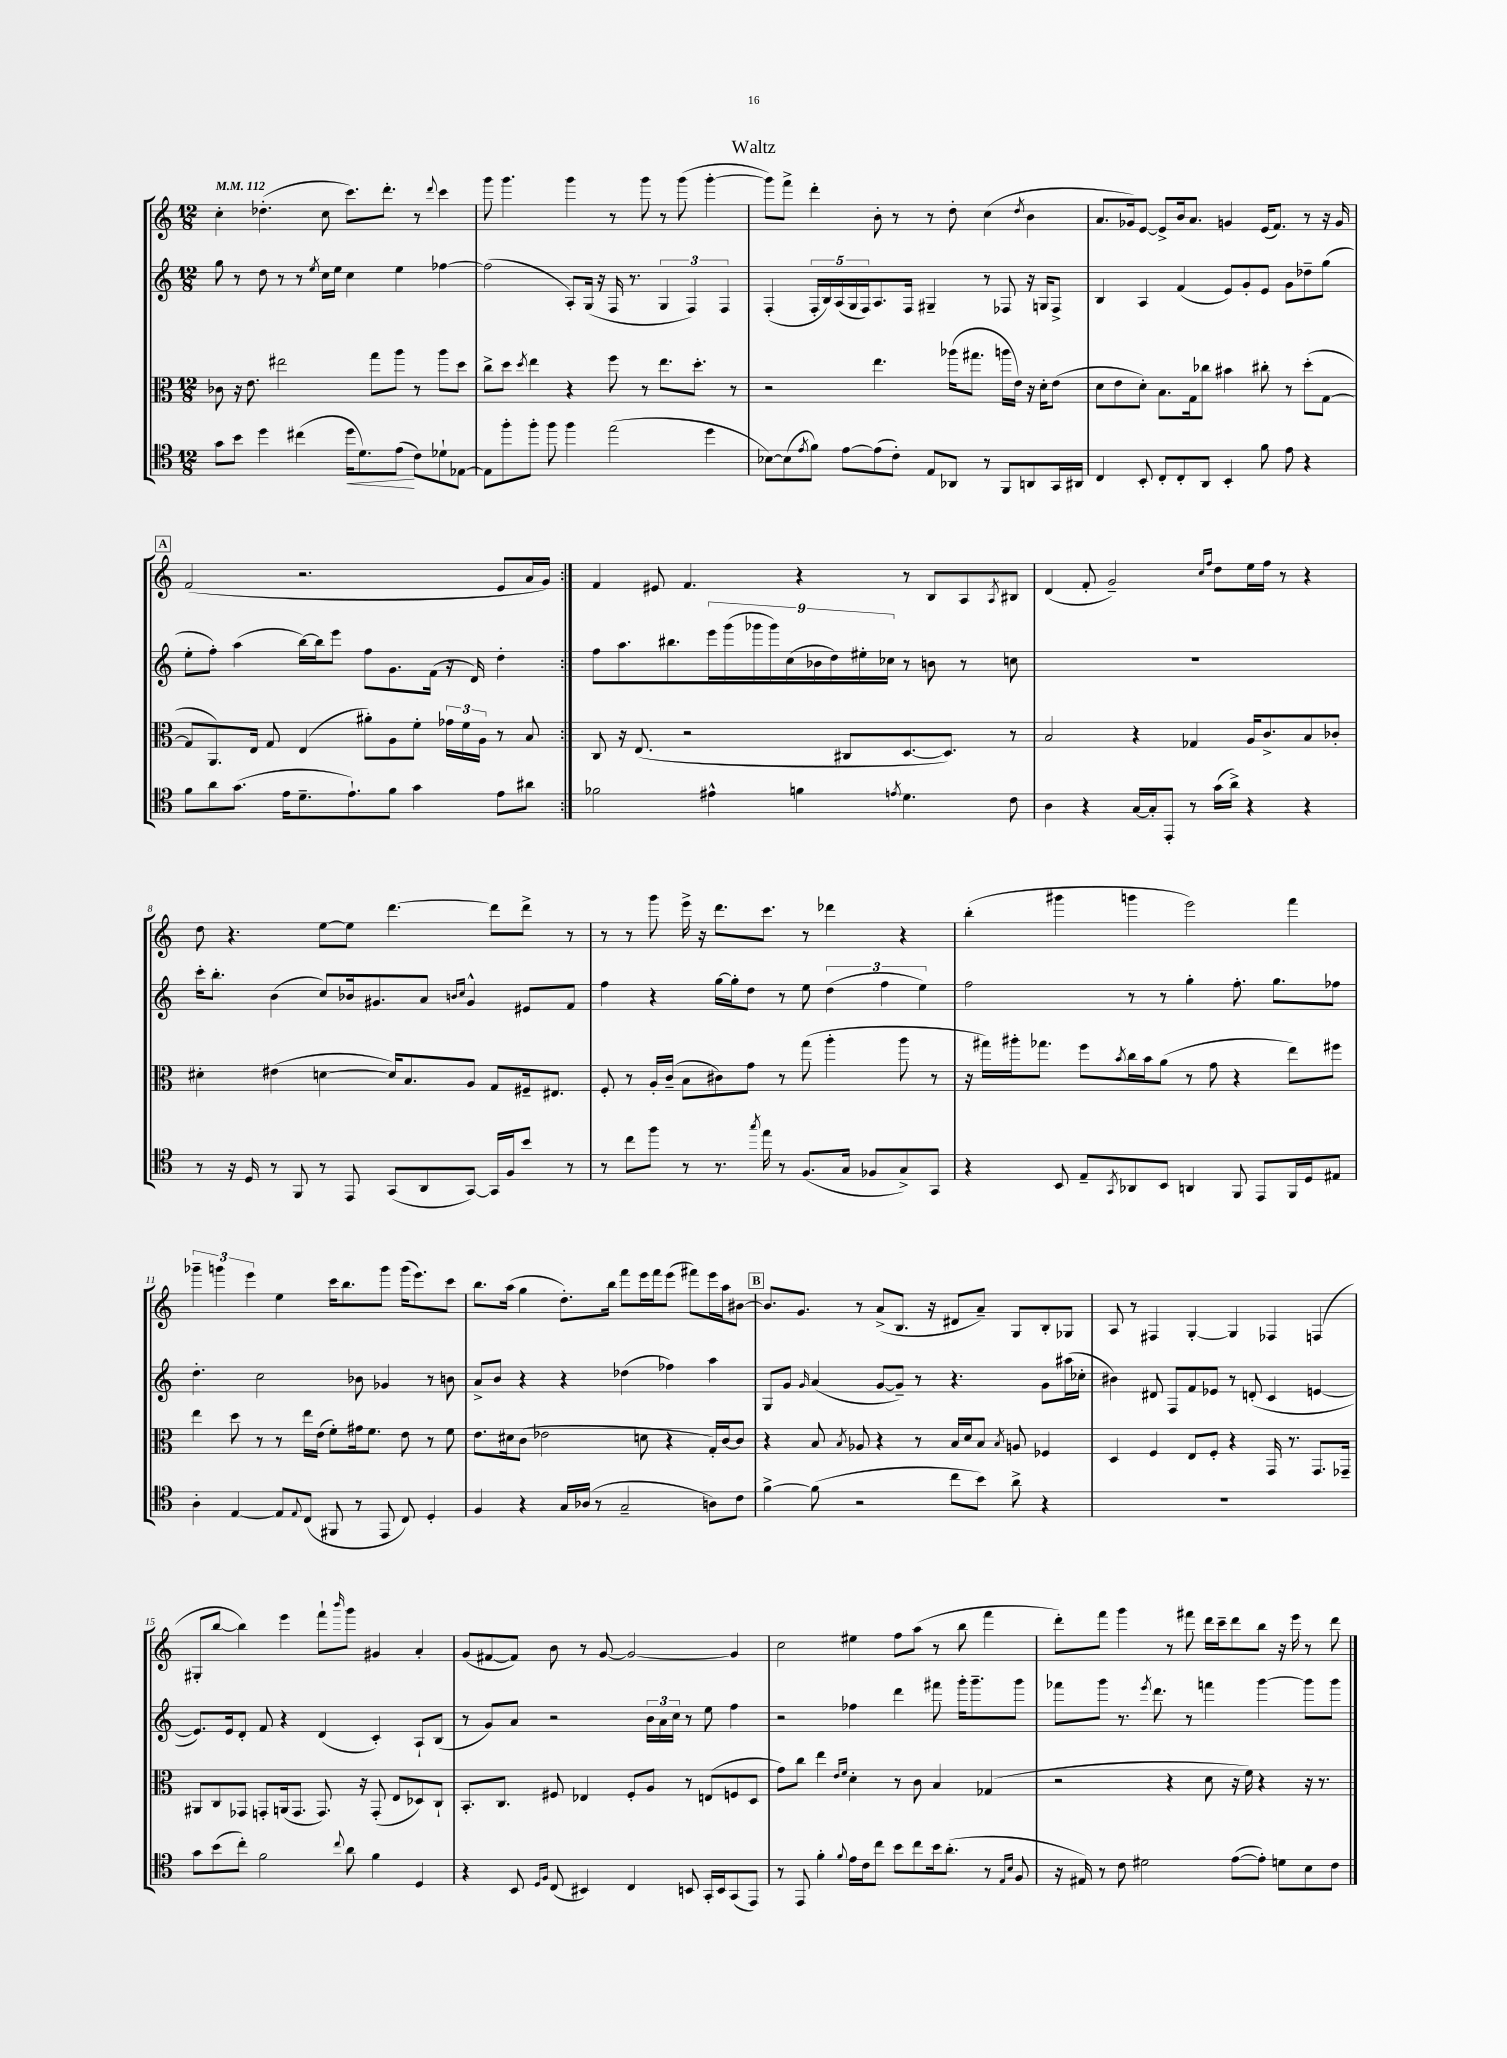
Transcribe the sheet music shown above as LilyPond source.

\header { title = "Waltz" }
<<
\new StaffGroup <<
\new Staff = "s0" {
    \clef treble \key c \major \numericTimeSignature \time 12/8 \tempo 4 = 112
    \repeat volta 2 { c''4-. des''4.-.( c''8 c'''8.) d'''8.-. r8 \appoggiatura { d'''8 } c'''4 |
    g'''8 g'''4. g'''4 r8 g'''8 r8 g'''8( g'''4~-. |
    g'''8) f'''8-> d'''4-. b'8-. r8 r8 d''8-. c''4( \acciaccatura { d''8 } b'4 |
    a'8. ges'16) e'8~ e'8-> b'16 a'8. g'4 e'16( f'8.) r8 r16 g'16 |
    \mark \markup { \box "A" } f'2( r2. e'8 a'16 g'16) | }
    f'4 eis'8 f'4. r4 r8 b8 a8 \acciaccatura { a8 } bis8 |
    d'4( f'8-. g'2--) \grace { c''16 f''16 } d''8 e''16 f''16 r8 r4 |
    d''8 r4. e''8~ e''8 d'''4.~ d'''8 d'''8-> r8 |
    r8 r8 g'''8 e'''16-> r16 d'''8. c'''8. r8 des'''4 r4 |
    b''4-.( gis'''4 g'''4 e'''2) f'''4 |
    \tuplet 3/2 { ges'''4-- g'''4 e'''4 } e''4 c'''16 b''8. g'''8 g'''16( e'''8.) c'''8 |
    b''8. a''16( g''4 d''8.-.) b''16 f'''8 e'''16 f'''16 e'''8( fis'''8) e'''16 a''16 bis'8~ |
    \mark \markup { \box "B" } bis'8. g'8. r8 a'8->( b8. r16 dis'8 a'8--) g8 b8-. ges8 |
    a8 r8 fis4 g4~-. g4 fes4 f4( |
    gis8-. b''8~ b''4) e'''4 f'''8-! \grace { b'''16 } g'''8 gis'4 a'4-. |
    g'8( fis'8~ fis'8) b'8 r8 g'8~ g'2~ g'4 |
    c''2 eis''4 f''8 a''8( r8 b''8 f'''4 |
    d'''8-.) f'''8 g'''4 r8 fis'''8 d'''16 c'''16-- d'''8 b''8 r16 e'''16 r8 d'''8 \bar "|." |
}
\new Staff = "s1" {
    \clef treble \key c \major \numericTimeSignature \time 12/8
    \repeat volta 2 { g''8 r8 d''8 r8 r8 \acciaccatura { e''8 } c''16 e''16 c''4 e''4 fes''4~ |
    fes''2( a8-.) g16( r16 f16 r8. \tuplet 3/2 { g4 f4) f4 } |
    f4-.( \tuplet 5/4 { f16-. b16) a16( g16 f16) } a8. f16 gis4-- r8 fes8 r16 g16 fes8-> |
    b4 a4 f'4( e'8) g'8-. e'8 g'8 des''8-- g''8( |
    \mark \markup { \box "A" } e''8-. f''8-.) a''4( b''16~) b''16 e'''8 f''8 g'8. f'16( r16 d'16) d''4-. | }
    f''8 a''8. bis''8. \tuplet 9/8 { e'''16 g'''16( ges'''16 ges'''16) c''16( bes'16 d''16) eis''16-. ces''16 } r8 b'8 r8 c''8 |
    R1. |
    c'''16-. b''8.-. b'4( c''8) bes'16 gis'8. a'8 \grace { b'16 c''16 } gis'4-^ eis'8 f'8 |
    f''4 r4 g''16~ g''16-. d''8 r8 e''8 \tuplet 3/2 { d''4( f''4 e''4) } |
    f''2 r8 r8 g''4-. f''8.-. g''8. fes''8 |
    d''4.-. c''2 bes'8 ges'4 r8 b'8 |
    a'8-> b'8 r4 r4 des''4( fes''4) a''4 |
    \mark \markup { \box "B" } g8 g'8 \grace { g'16 } a'4( g'8~ g'8--) r8 r4. g'8 ais''16( ces''16-. |
    bis'4) dis'8 f8 f'8 ees'8 r8 d'8-.( c'4 e'4~ |
    e'8.) e'16 d'8-. f'8 r4 d'4( c'4-.) a8-! b8( |
    r8 g'8) a'8 r2 \tuplet 3/2 { b'16 a'16 c''16 } r8 e''8 f''4 |
    r2 fes''4 d'''4 fis'''8 g'''16-. g'''8.-- g'''8 |
    fes'''8 g'''8 r8. \acciaccatura { e'''8 } d'''8. r8 f'''4 g'''4~ g'''8 g'''8 \bar "|." |
}
\new Staff = "s2" {
    \clef alto \key c \major \numericTimeSignature \time 12/8
    \repeat volta 2 { ces'8 r16 e'8. eis''2 g''8 a''8 r8 a''8 d''8 |
    c''8-> d''8 \acciaccatura { d''8 } e''4 r4 f''8 r8 e''8. d''8.-. r8 |
    r2 e''4. aes''16( gis''8. a''16 e'16) r16 d'16-. e'8( |
    d'8 e'8 d'8-.) b8. g16 ces''8 bis'4 cis''8-. r8 d''8-.( g8~ |
    \mark \markup { \box "A" } g8 a,8.) e16 g8 e4( ais'8-.) a8 f'8-. \tuplet 3/2 { ges'16 f'16 a16 } r8 b8 | }
    c8 r16 e8.( r2 cis8 d8.~ d8.) r8 |
    b2 r4 ges4 a16 c'8.-> b8 ces'8-. |
    dis'4-. eis'4( d'4~ d'16) b8. a8 g8 fis16-- eis8. |
    f8-. r8 a16-. c'16--( b8 cis'8) g'8 r8 g''8( a''4-. a''8 r8 |
    r16 gis''16) ais''16-. ges''8. f''8 \acciaccatura { b'8 } c''16 b'16 a'8( r8 g'8 r4 e''8) fis''8 |
    e''4 d''8 r8 r8 e''16 e'16( f'8-.) gis'16 f'8. e'8 r8 f'8 |
    e'8. dis'16 c'8( ees'2 d'8 r4 g16-.) c'16~ c'8 |
    \mark \markup { \box "B" } r4 b8 \acciaccatura { b8 } aes8 r4 r8 b16 d'16 b8 \acciaccatura { b8 } a8 fes4 |
    d4 f4 e8 f8-. r4 g,16 r8. g,8. ges,16-- |
    ais,8 c8 ges,8 g,8-. a,16( g,8. g,8.) r16 g,8-.( e8 des8) c8-! |
    b,8.-. c8. fis8 ees4 fis8-. a8 r8 e8( f8 d8 |
    g'8) c''8 e''4 \grace { e'16 f'16 } d'4-. r8 c'8 b4 ges4( |
    r2 r4 d'8 r16 f'16) r4 r16 r8. \bar "|." |
}
\new Staff = "s3" {
    \clef tenor \key c \major \numericTimeSignature \time 12/8
    \repeat volta 2 { g'8 b'8 d''4 cis''4( d''16\< d'8.) e'8\!( c'8) des'8-! ees8~ |
    ees8 f''8-. f''8-. f''8 f''4 e''2( d''4 |
    bes8~) bes8( \acciaccatura { e'8 } f'8) e'8~ e'8( c'8-.) e8 aes,8 r8 f,8 a,8 g,16 ais,16 |
    c4 b,8-. c8-. c8-. a,8 b,4-. f'8 e'8 r4 |
    \mark \markup { \box "A" } f'8 a'8 g'8.( e'16 d'8.-- e'8.-!) f'8 g'4 e'8 ais'8 | }
    fes'2 eis'4-^ f'4 \acciaccatura { e'8 } d'4. c'8 |
    a4 r4 g16~ g16-. e,8-. r8 g'16( a'16->) r4 r4 |
    r8 r16 d16 r8 f,8 r8 e,8 g,8( a,8 g,8~) g,16 f16 b'8 r8 |
    r8 c''8 f''8 r8 r8. \acciaccatura { g''8 } e''16 r8 f8.( g16 fes8 g8->) g,8 |
    r4 b,8 e8-- \acciaccatura { g,8 } aes,8 b,8 a,4 f,8 e,8 f,16 d16 eis8 |
    a4-. e4~ e8 \appoggiatura { e8 } c8( fis,8 r8 e,8 c8) d4-. |
    f4 r4 g16 aes16( r8 g2-- a8) c'8 |
    \mark \markup { \box "B" } f'4~-> f'8( r2 c''8 b'8) a'8-> r4 |
    R1. |
    g'8 b'8( c''8-.) f'2 \appoggiatura { c''8 } a'8 f'4 d4 |
    r4 b,8 \grace { d16 f16 } c8( bis,4) c4 b,8 g,16-. b,16 g,8( e,8) |
    r8 e,8 f'4-. \appoggiatura { f'8 } e'16 c'16 c''8 b'8 c''8 b'16 a'8.-.( r8 \grace { e16 b16 } f8 |
    r16 eis16) r8 c'8 dis'2 e'8~( e'8-.) d'8 b8 c'8 \bar "|." |
}
>>
>>
